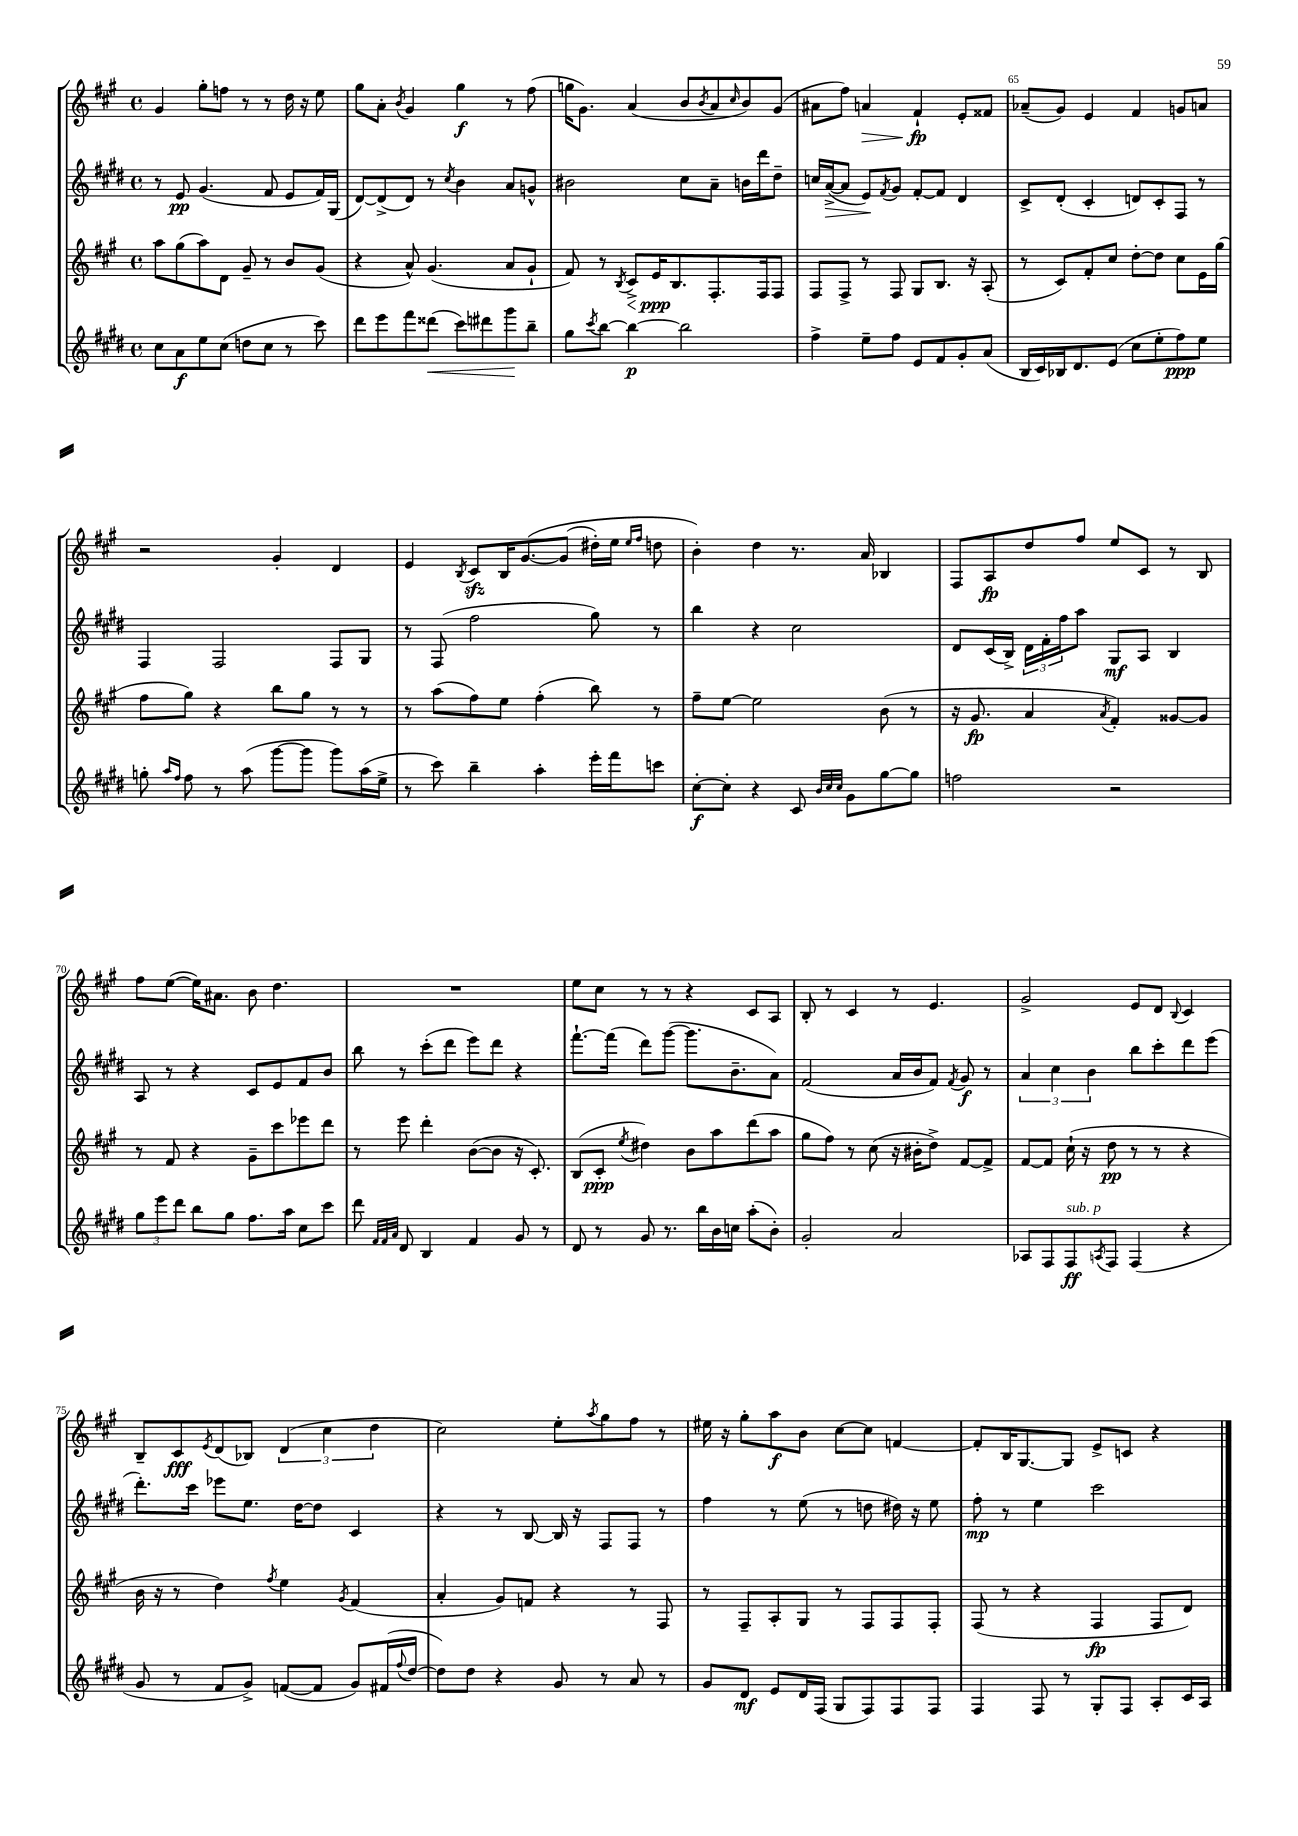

**kern	**dynam	**kern	**dynam	**kern	**dynam	**kern	**dynam
*part4	*part4	*part3	*part3	*part2	*part2	*part1	*part1
*staff4	*staff4	*staff3	*staff3	*staff2	*staff2	*staff1	*staff1
*clefG2	*	*clefG2	*	*clefG2	*	*clefG2	*
*k[f#c#g#d#]	*	*k[f#c#g#]	*	*k[f#c#g#d#]	*	*k[f#c#g#]	*
*M4/4	*	*M4/4	*	*M4/4	*	*M4/4	*
*met(c)	*	*met(c)	*	*met(c)	*	*met(c)	*
=61	=61	=61	=61	=61	=61	=61	=61
8cc#\L	.	8aa\L	.	8r	.	4g#/	.
8a\	f	(8gg#\	.	8e/	pp	.	.
8ee\	.	8aa\)	.	(4.g#/	.	8gg#'\L	.
(8cc#\J	.	8d\J	.	.	.	8ffn\J	.
8ddn\L	.	8g#~/	.	.	.	8r	.
8cc#\J	.	8r	.	8f#/	.	8r	.
8r	.	8b/L	.	8e/L	.	16dd\	.
.	.	.	.	.	.	16r	.
8ccc#\)	.	(8g#/J	.	16f#/L)	.	8ee\	.
.	.	.	.	(16G#/JJ	.	.	.
=62	=62	=62	=62	=62	=62	=62	=62
8ddd#\L	.	4r	.	[8d#/L)	.	8gg#\L	.
8eee\	.	.	.	(8d#^/]	.	8a'\J	.
.	.	.	.	.	.	8qb/	.
8fff#\	.	8a^^/)	.	8d#/J)	.	4g#/	.
!	!LO:HP:b	!	!	!	!	!	!
(8ddd##X\J	<	(4.g#/	.	8r	.	.	.
.	.	.	.	8qcc#/	.	.	.
8ccc#\L)	.	.	.	4b\	.	4gg#\	f
8ddd#X\	.	.	.	.	.	.	.
8ggg#\	.	8a/L	.	8a/L	.	8r	.
8bb~\J	[	8g#`/J	.	8gn^^/J	.	(8ff#\	.
=63	=63	=63	=63	=63	=63	=63	=63
8gg#\L	.	8f#/)	.	2b#X\	.	16ggn\KL	.
.	.	.	.	.	.	8.g#\J)	.
8qccc#/	.	.	.	.	.	.	.
[8bb\J	.	8r	.	.	.	.	.
.	.	8qB/	.	.	.	.	.
!	!	!	!LO:HP:b	!	!	!	!
4bb\_	p	8c#^/L	<	.	.	(4a/	.
.	.	16e/K	ppp	.	.	.	.
.	.	8.B/	[	.	.	.	.
2bb\]	.	.	.	8cc#\L	.	8b/L	.
.	.	.	.	.	.	8qb/	.
.	.	8.F#'/	.	8a~\J	.	8a/	.
.	.	.	.	.	.	16qqcc#/	.
.	.	.	.	16bn\LL	.	8b/)	.
.	.	16F#/k	.	16ddd#\J	.	.	.
.	.	8F#/J	.	8dd#~\J	.	(8g#/J	.
=64	=64	=64	=64	=64	=64	=64	=64
4ff#^\	.	8F#/L	.	16ccn/LL	.	8a#X\L	.
!	!	!	!	!	!LO:HP:b	!	!
.	.	.	.	([16a^/J	>	.	.
.	.	8F#^/J	.	8a/J]	.	8ff#\J)	.
!	!	!	!	!	!	!	!LO:HP:b
8ee~\L	.	8r	.	8e/L)	.	4an/	>
.	.	.	.	8qf#/	.	.	.
8ff#\J	.	8F#/	.	8g#/J	]	.	.
8e/L	.	8G#/L	.	[8f#'/L	.	4f#`/	fp
8f#/	.	8.B/J	.	8f#/J]	.	.	.
8g#'/	.	.	.	4d#/	.	8e'/L	]
.	.	16r	.	.	.	.	.
(8a/J	.	(8A'/	.	.	.	8f##X/J	.
=65	=65	=65	=65	=65	=65	=65	=65
16B/LL	.	8r	.	8c#^/L	.	(8a-X~/L	.
16c#/)	.	.	.	.	.	.	.
16B-X/J	.	8c#/L)	.	(8d#'/J	.	8g#/J)	.
8.d#/	.	.	.	.	.	.	.
.	.	8f#'/	.	4c#'/	.	4e/	.
(8e/J	.	8cc#/J	.	.	.	.	.
8cc#\L	.	[8dd'\L	.	8dn/L)	.	4f#/	.
8ee'\	.	8dd\J]	.	8c#'/	.	.	.
8ff#\)	ppp	8cc#\L	.	8F#/J	.	8gn/L	.
8ee\J	.	16e\L	.	8r	.	8an/J	.
.	.	(16gg#\JJ	.	.	.	.	.
!!LO:LB:g=z
=66	=66	=66	=66	=66	=66	=66	=66
8ggn'\	.	8ff#\L	.	4F#/	.	2r	.
16qqaa/LL	.	.	.	.	.	.	.
16qqff#/JJ	.	.	.	.	.	.	.
8ff#\	.	8gg#\J)	.	.	.	.	.
8r	.	4r	.	2F#/	.	.	.
(8aa\	.	.	.	.	.	.	.
[8ggg#\L	.	8bb\L	.	.	.	4g#'/	.
8ggg#\J]	.	8gg#\J	.	.	.	.	.
8ggg#\L)	.	8r	.	8F#/L	.	4d/	.
(16aa\L	.	8r	.	8G#/J	.	.	.
16ee^\JJ	.	.	.	.	.	.	.
=67	=67	=67	=67	=67	=67	=67	=67
8r	.	8r	.	8r	.	4e/	.
8ccc#\)	.	(8aa\L	.	(8F#/	.	.	.
.	.	.	.	.	.	8qB/	.
4bb~\	.	8ff#\)	.	2ff#\	.	8c#zz/L	.
.	.	8ee\J	.	.	.	16B/K	.
.	.	.	.	.	.	([8.g#/	.
4aa'\	.	(4ff#'\	.	.	.	.	.
.	.	.	.	.	.	(8g#/J]	.
16eee'\LL	.	8bb\)	.	8gg#\)	.	16dd#X'\LL)	.
16fff#\J	.	.	.	.	.	16ee\JJ	.
.	.	.	.	.	.	16qqee/LL	.
.	.	.	.	.	.	16qqff#/JJ	.
8cccn\J	.	8r	.	8r	.	8ddn\	.
=68	=68	=68	=68	=68	=68	=68	=68
[8cc#'\L	f	8ff#~\L	.	4bb\	.	4b'\)	.
8cc#'\J]	.	[8ee\J	.	.	.	.	.
4r	.	2ee\]	.	4r	.	4dd\	.
8c#/	.	.	.	2cc#\	.	8.r	.
32qqb/LLL	.	.	.	.	.	.	.
32qqcc#/	.	.	.	.	.	.	.
32qqcc#/JJJ	.	.	.	.	.	.	.
8g#\L	.	.	.	.	.	.	.
.	.	.	.	.	.	16a/	.
[8gg#\	.	(8b\	.	.	.	4B-X/	.
8gg#\J]	.	8r	.	.	.	.	.
=69	=69	=69	=69	=69	=69	=69	=69
2ffn\	.	16r	.	8d#/L	.	8F#/L	.
.	.	8.g#/	fp	.	.	.	.
.	.	.	.	(16c#/L	.	8A/	fp
.	.	.	.	16B^/JJ)	.	.	.
.	.	4a/	.	24d#\LL	.	8dd/	.
.	.	.	.	24f#'\	.	.	.
.	.	.	.	24ff#\J	.	.	.
.	.	.	.	8aa\J	.	8ff#/J	.
.	.	8qa/	.	.	.	.	.
2r	.	4f#'/)	.	8G#/L	mf	8ee/L	.
.	.	.	.	8A/J	.	8c#/J	.
.	.	[8g##X/L	.	4B/	.	8r	.
.	.	8g##/J]	.	.	.	8B/	.
!!LO:LB:g=z
=70	=70	=70	=70	=70	=70	=70	=70
12gg#\L	.	8r	.	8A/	.	8ff#\L	.
12eee\	.	.	.	.	.	.	.
.	.	8f#/	.	8r	.	([8ee\J	.
12ddd#\J	.	.	.	.	.	.	.
8bb\L	.	4r	.	4r	.	16ee\KL])	.
.	.	.	.	.	.	8.a#X\J	.
8gg#\J	.	.	.	.	.	.	.
8.ff#\L	.	8g#~\L	.	8c#/L	.	8b\	.
.	.	8ccc#\	.	8e/	.	4.dd\	.
16aa\Jk	.	.	.	.	.	.	.
8cc#\L	.	8eee-X\	.	8f#/	.	.	.
8ccc#\J	.	8ddd\J	.	8b/J	.	.	.
=71	=71	=71	=71	=71	=71	=71	=71
8ddd#\	.	8r	.	8bb\	.	1r	.
32qqf#/LLL	.	.	.	.	.	.	.
32qqf#/	.	.	.	.	.	.	.
32qqa/JJJ	.	.	.	.	.	.	.
8d#/	.	8eee\	.	8r	.	.	.
4B/	.	4ddd'\	.	(8ccc#'\L	.	.	.
.	.	.	.	8ddd#\J	.	.	.
4f#/	.	([8b\L	.	8eee\L)	.	.	.
.	.	8b\J]	.	8ddd#\J	.	.	.
8g#/	.	16r	.	4r	.	.	.
.	.	8.c#'/)	.	.	.	.	.
8r	.	.	.	.	.	.	.
=72	=72	=72	=72	=72	=72	=72	=72
8d#/	.	(8B/L	.	[8.fff#`\L	.	8ee\L	.
8r	.	8c#'/J	ppp	.	.	8cc#\J	.
.	.	.	.	(16fff#\Jk]	.	.	.
.	.	8qee/	.	.	.	.	.
8g#/	.	4dd#X\)	.	8ddd#\L)	.	8r	.
8.r	.	.	.	([8ggg#\J	.	8r	.
.	.	8b\L	.	8.ggg#\L]	.	4r	.
16bb\LL	.	.	.	.	.	.	.
16b\	.	8aa\	.	.	.	.	.
16ccn\JJ	.	.	.	8.b~\	.	.	.
(8aa'\L	.	(8ddd\	.	.	.	8c#/L	.
8b'\J)	.	8aa\J	.	8a\J)	.	8A/J	.
=73	=73	=73	=73	=73	=73	=73	=73
2g#'/	.	8gg#\L	.	(2f#/	.	8B'/	.
.	.	8ff#\J)	.	.	.	8r	.
.	.	8r	.	.	.	4c#/	.
.	.	(8cc#\	.	.	.	.	.
2a/	.	16r	.	16a/LL	.	8r	.
.	.	16b#X'\KL	.	16b/J	.	.	.
.	.	8dd^\J)	.	8f#/J)	.	4.e/	.
.	.	.	.	8qf#/	.	.	.
.	.	[8f#/L	.	8g#/	f	.	.
.	.	8f#^/J]	.	8r	.	.	.
=74	=74	=74	=74	=74	=74	=74	=74
8A-X/L	.	[8f#/L	.	6a/	.	2g#^/	.
8F#/	.	8f#/J]	.	.	.	.	.
.	.	.	.	6cc#\	.	.	.
!LO:TX:a:i:t=sub. p	!	!	!	!	!	!	!
8F#/	ff	(16cc#`\	.	.	.	.	.
.	.	16r	.	.	.	.	.
.	.	.	.	6b\	.	.	.
8qAn/	.	.	.	.	.	.	.
8F#/J	.	8dd\	pp	.	.	.	.
(4F#/	.	8r	.	8bb\L	.	8e/L	.
.	.	8r	.	8ccc#'\	.	8d/J	.
.	.	.	.	.	.	8qqB/	.
4r	.	4r	.	8ddd#\	.	4c#/	.
.	.	.	.	(8eee\J	.	.	.
!!LO:LB:g=z
=75	=75	=75	=75	=75	=75	=75	=75
8g#/	.	16b\	.	8.ddd#'\L)	.	8B~/L	.
.	.	16r	.	.	.	.	.
8r	.	8r	.	.	.	8c#/	fff
.	.	.	.	16ccc#\Jk	.	.	.
.	.	.	.	.	.	8qe/	.
8f#/L	.	4dd\)	.	8eee-X\L	.	(8d/	.
8g#^/J)	.	.	.	8.ee\J	.	8B-X/J)	.
.	.	8qff#/	.	.	.	.	.
([8fn/L	.	4ee\	.	.	.	(6d/	.
.	.	.	.	[16dd#\KL	.	.	.
8f/J]	.	.	.	8dd#\J]	.	.	.
.	.	.	.	.	.	6cc#\	.
.	.	8qg#/	.	.	.	.	.
8g#/L)	.	(4f#/	.	4c#/	.	.	.
.	.	.	.	.	.	6dd\	.
(16f#X/L	.	.	.	.	.	.	.
8qqff#/	.	.	.	.	.	.	.
[16dd#/JJ	.	.	.	.	.	.	.
=76	=76	=76	=76	=76	=76	=76	=76
8dd#\L])	.	4a'/	.	4r	.	2cc#\)	.
8dd#\J	.	.	.	.	.	.	.
4r	.	8g#/L)	.	8r	.	.	.
.	.	8fn/J	.	[8B/	.	.	.
8g#/	.	4r	.	16B/]	.	8ee'\L	.
.	.	.	.	16r	.	.	.
.	.	.	.	.	.	8qaa/	.
8r	.	.	.	8F#/L	.	8gg#\	.
8a/	.	8r	.	8F#/J	.	8ff#\J	.
8r	.	8F#/	.	8r	.	8r	.
=77	=77	=77	=77	=77	=77	=77	=77
8g#/L	.	8r	.	4ff#\	.	16ee#X\	.
.	.	.	.	.	.	16r	.
8d#/J	mf	8F#~/L	.	.	.	8gg#'\L	.
8e/L	.	8A'/	.	8r	.	8aa\	f
16d#/L	.	8G#/J	.	(8ee\	.	8b\J	.
(16F#/JJ	.	.	.	.	.	.	.
8G#/L	.	8r	.	8r	.	[8cc#\L	.
8F#/)	.	8F#/L	.	8ddn\	.	8cc#\J]	.
8F#/	.	8F#/	.	16dd#X\)	.	[4fn/	.
.	.	.	.	16r	.	.	.
8F#/J	.	8F#'/J	.	8ee\	.	.	.
=78	=78	=78	=78	=78	=78	=78	=78
4F#/	.	(8F#/	.	8ff#'\	mp	8f'/L]	.
.	.	8r	.	8r	.	16B/K	.
.	.	.	.	.	.	[8.G#/	.
8F#/	.	4r	.	4ee\	.	.	.
8r	.	.	.	.	.	8G#/J]	.
8G#'/L	.	4F#/	fp	2ccc#\	.	8e^/L	.
8F#/J	.	.	.	.	.	8cn/J	.
8A'/L	.	8F#/L	.	.	.	4r	.
16c#/L	.	8d/J)	.	.	.	.	.
16A/JJ	.	.	.	.	.	.	.
==	==	==	==	==	==	==	==
*-	*-	*-	*-	*-	*-	*-	*-
